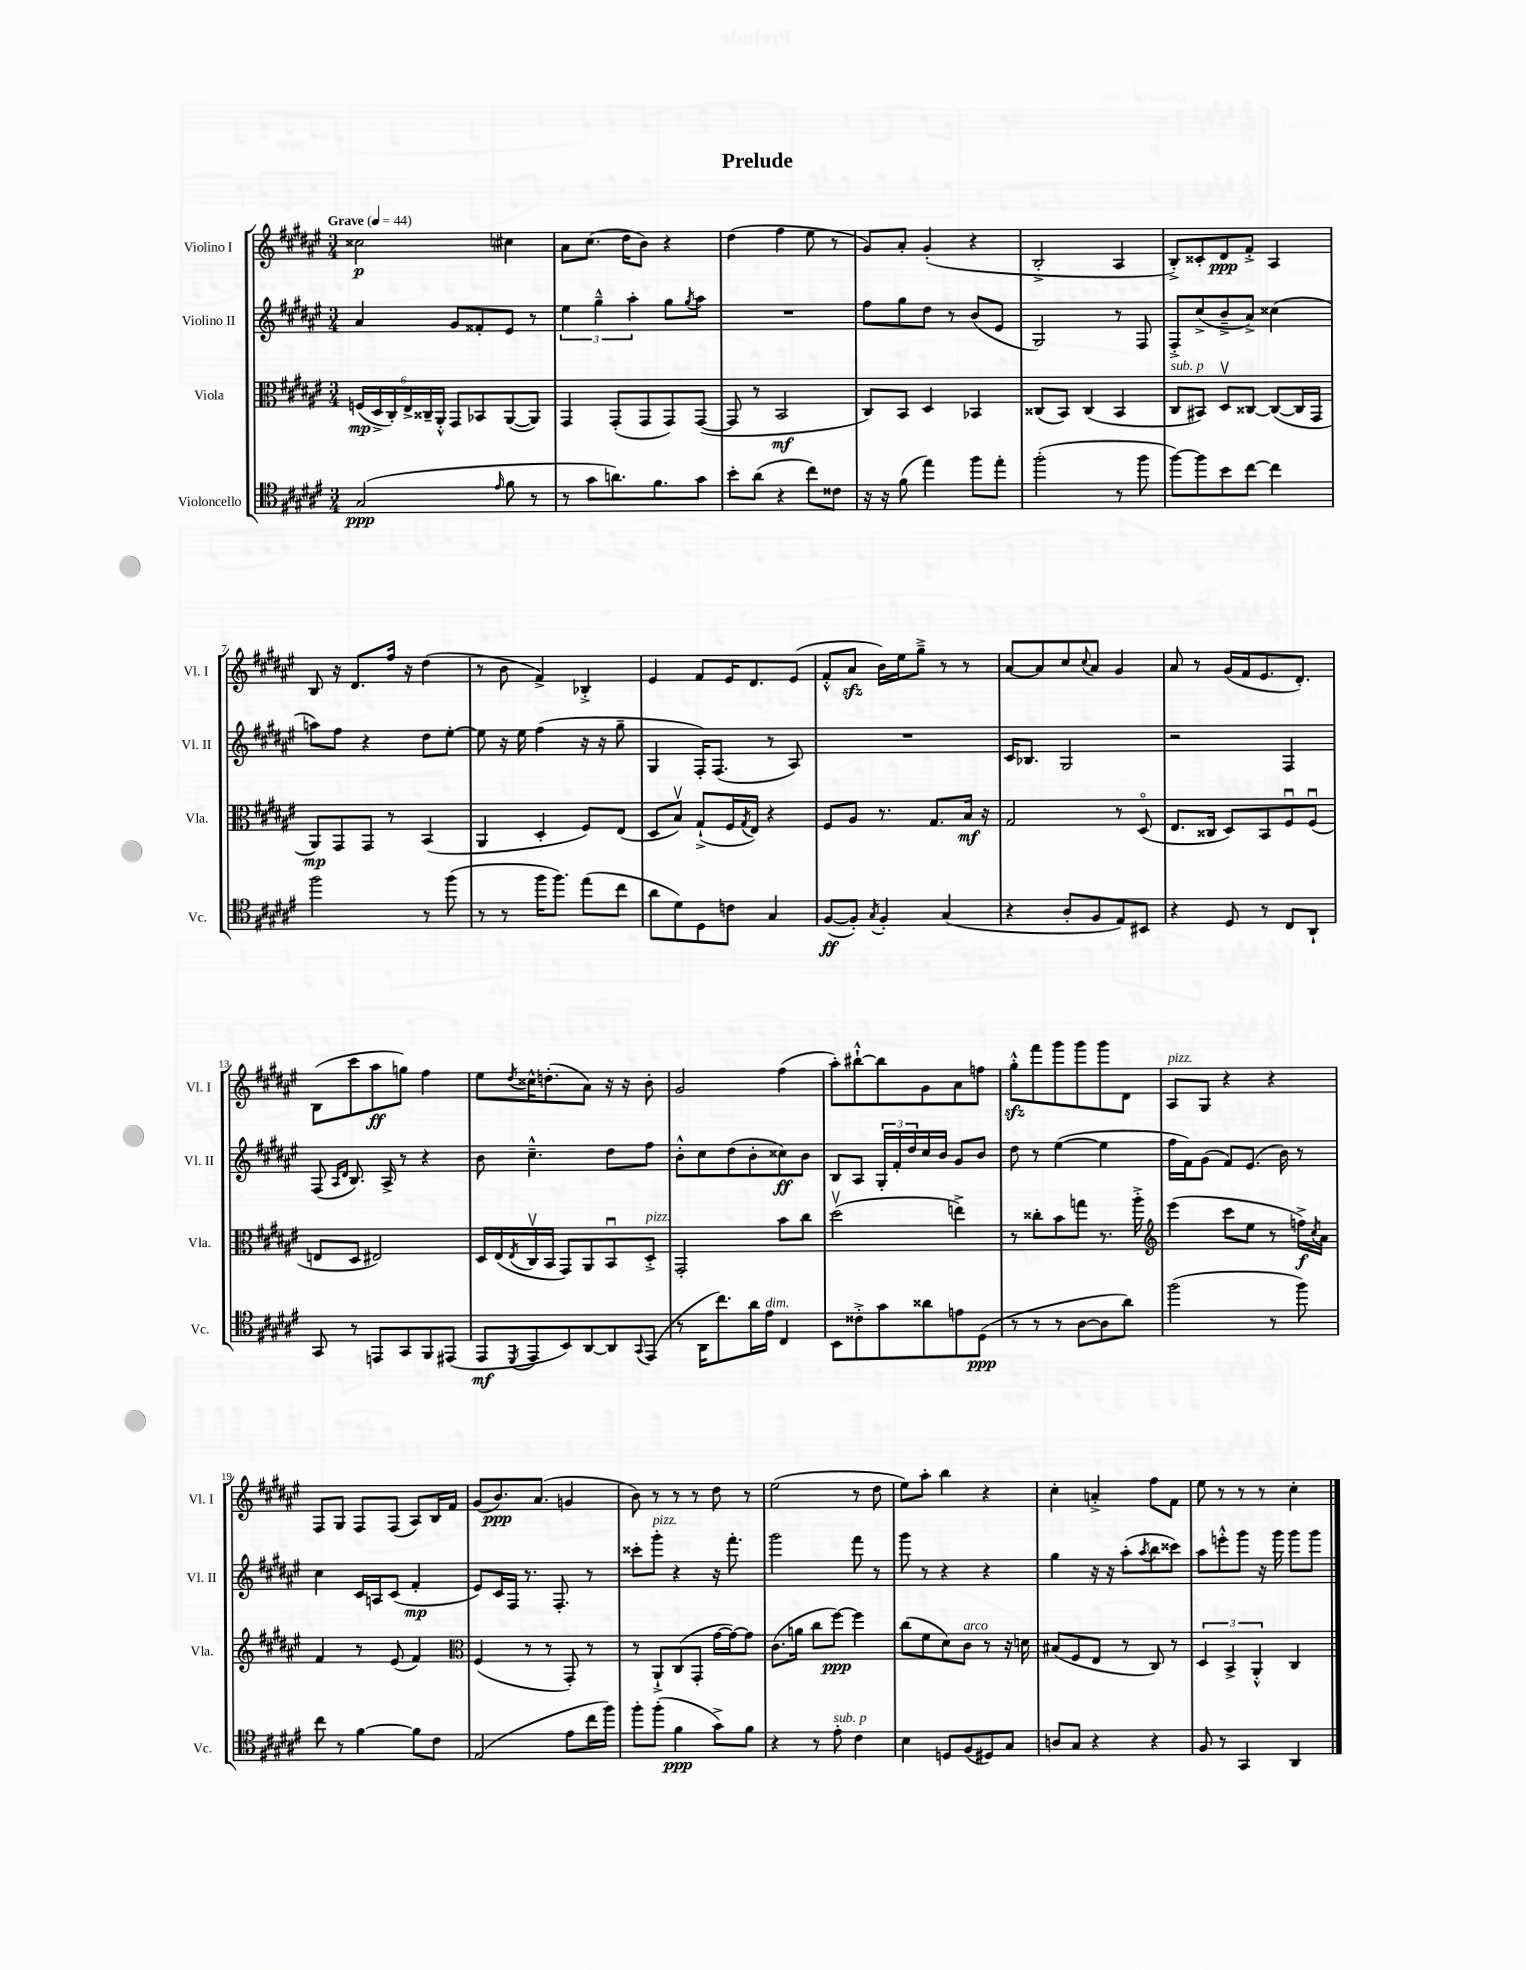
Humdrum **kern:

**kern	**dynam	**kern	**dynam	**kern	**dynam	**kern	**dynam
*part4	*part4	*part3	*part3	*part2	*part2	*part1	*part1
*staff4	*staff4	*staff3	*staff3	*staff2	*staff2	*staff1	*staff1
*I"Violoncello	*	*I"Viola	*	*I"Violino II	*	*I"Violino I	*
*I'Vc.	*	*I'Vla.	*	*I'Vl. II	*	*I'Vl. I	*
*clefC4	*	*clefC3	*	*clefG2	*	*clefG2	*
*k[f#c#g#d#a#e#]	*	*k[f#c#g#d#a#e#]	*	*k[f#c#g#d#a#e#]	*	*k[f#c#g#d#a#e#]	*
*M3/4	*	*M3/4	*	*M3/4	*	*M3/4	*
*MM44	*	*MM44	*	*MM44	*	*MM44	*
=1	=1	=1	=1	=1	=1	=1	=1
!	!	!	!	!	!	!LO:TX:a:B:t=Grave	!
(2G#/	ppp	(24Fn/LL	mp	4a#/	.	2cc##X\	p
.	.	24D#^/	.	.	.	.	.
.	.	24C#'/)	.	.	.	.	.
.	.	24E#^/	.	.	.	.	.
.	.	24C##X~/	.	.	.	.	.
.	.	24AA#'^^/JJ	.	.	.	.	.
.	.	8GG#/L	.	8g#/L	.	.	.
.	.	8BB-X/	.	8f##X'/	.	.	.
16qqe#/	.	.	.	.	.	.	.
8f#\	.	([8AA#/	.	8e#/J	.	4cc#X\	.
8r	.	8AA#/J])	.	8r	.	.	.
=2	=2	=2	=2	=2	=2	=2	=2
8r	.	4GG#/	.	6ee#\	.	8a#\L	.
8g#\L	.	.	.	.	.	(8.cc#\J	.
.	.	.	.	6gg#~^^\	.	.	.
8.an\)	.	(8GG#'/L	.	.	.	.	.
.	.	.	.	.	.	16dd#\KL	.
.	.	.	.	6aa#'\	.	.	.
.	.	8GG#/	.	.	.	8b\J)	.
8.f#\	.	.	.	.	.	.	.
.	.	8GG#/)	.	8gg#\L	.	4r	.
.	.	.	.	8qgg#/	.	.	.
8g#\J	.	([8GG#/J	.	8aa#\J	.	.	.
=3	=3	=3	=3	=3	=3	=3	=3
8b'\L	.	8GG#/]	.	2.r	.	(4dd#\	.
(8a#\J	.	8r	.	.	.	.	.
4r	.	2BB/	mf	.	.	4ff#\	.
8cc#\L)	.	.	.	.	.	8ee#\	.
8c##X\J	.	.	.	.	.	8r	.
=4	=4	=4	=4	=4	=4	=4	=4
16r	.	8C#/L)	.	8ff#\L	.	8g#/L)	.
16r	.	.	.	.	.	.	.
(8f#\	.	8BB/J	.	8gg#\	.	8a#'/J	.
4ee#\)	.	4D#/	.	8dd#\J	.	(4g#'/	.
.	.	.	.	8r	.	.	.
8ff#\L	.	4BB-X/	.	(8b/L	.	4r	.
8ee#'\J	.	.	.	8e#/J	.	.	.
=5	=5	=5	=5	=5	=5	=5	=5
(2ff#'\	.	(8C##X/L	.	2G#/)	.	2B'^/	.
.	.	8BB/J)	.	.	.	.	.
.	.	(4C##/	.	.	.	.	.
8r	.	4BB/	.	8r	.	4A#/	.
8ff#\	.	.	.	8F#/	.	.	.
=6	=6	=6	=6	=6	=6	=6	=6
!	!	!LO:TX:a:i:t=sub. p	!	!	!	!	!
[8ff#\L)	.	8C#/L	.	8F#'^/L	.	8B'^/L)	.
8ff#\]	.	8BB#X/J)	.	(8cc#^/	.	8c##X'/	.
8b\	.	8D#v/L	.	8b~^/	.	8d#/	ppp
[8cc#\J	.	[8C##X/J	.	8a#^/J)	.	8f#'^/J	.
4cc#\]	.	(8C##/L_	.	(4cc##X\	.	4A#/	.
.	.	16C##/L]	.	.	.	.	.
.	.	16GG#/JJ	.	.	.	.	.
!!LO:LB:g=z
=7	=7	=7	=7	=7	=7	=7	=7
2ff#\	.	8AA#/L)	mp	8aan\L)	.	8B/	.
.	.	8GG#/	.	8ff#\J	.	16r	.
.	.	.	.	.	.	8.d#/L	.
.	.	8GG#/J	.	4r	.	.	.
.	.	8r	.	.	.	16ff#/Jk	.
.	.	.	.	.	.	16r	.
8r	.	(4BB/	.	8dd#\L	.	(4dd#\	.
(8ff#\	.	.	.	[8ee#'\J	.	.	.
=8	=8	=8	=8	=8	=8	=8	=8
8r	.	4AA#/	.	8ee#\]	.	8r	.
8r	.	.	.	16r	.	8b\	.
.	.	.	.	16ee#\	.	.	.
16ff#\KL	.	4D#'/	.	(4ff#\	.	4f#^/)	.
8.ff#\J)	.	.	.	.	.	.	.
(8ee#\L	.	8F#/L)	.	16r	.	4B-X'^/	.
.	.	.	.	16r	.	.	.
8cc#\J	.	(8E#/J	.	8gg#~\	.	.	.
=9	=9	=9	=9	=9	=9	=9	=9
8a#\L	.	8D#/L	.	4G#/	.	4e#/	.
8d#\)	.	8Bv/J)	.	.	.	.	.
8D#\	.	(8G#`^/L	.	16F#'/KL)	.	8f#/L	.
.	.	.	.	(8.F#/J	.	.	.
8cn\J	.	16F#/L	.	.	.	16e#/K	.
.	.	8qG#/	.	.	.	.	.
.	.	16E#/JJ)	.	.	.	8.d#/	.
4G#/	.	4r	.	8r	.	.	.
.	.	.	.	8A#/)	.	(8e#/J	.
=10	=10	=10	=10	=10	=10	=10	=10
([8F#/L	ff	8F#/L	.	2.r	.	8f#'^^/L	.
8F#'/J])	.	8A#/J	.	.	.	8a#zz/J	.
8qG#/	.	.	.	.	.	.	.
4F#'/	.	8.r	.	.	.	16b\LL)	.
.	.	.	.	.	.	16ee#\J	.
.	.	.	.	.	.	8gg#~^\J	.
.	.	8.G#/L	.	.	.	.	.
(4G#/	.	.	.	.	.	8r	.
.	.	16B/Jk	mf	.	.	8r	.
.	.	16r	.	.	.	.	.
=11	=11	=11	=11	=11	=11	=11	=11
4r	.	2G#/	.	16c#/KL	.	[8a#/L	.
.	.	.	.	8.B-X/J	.	.	.
.	.	.	.	.	.	8a#/]	.
8A#'/L	.	.	.	2G#/	.	8cc#/	.
.	.	.	.	.	.	8qqcc#/	.
8F#/	.	.	.	.	.	8a#/J	.
8E#/)	.	8r	.	.	.	4g#/	.
8BB#X/J	.	(8D#/	.	.	.	.	.
=12	=12	=12	=12	=12	=12	=12	=12
4r	.	8.E#/L	.	2r	.	8a#/	.
.	.	.	.	.	.	8r	.
.	.	16C##X/Jk	.	.	.	.	.
8D#/	.	8D#/L)	.	.	.	(16g#/LL	.
.	.	.	.	.	.	16f#/J	.
8r	.	8BB/	.	.	.	8.e#/	.
8C#/L	.	8F#u/	.	4F#/	.	.	.
.	.	.	.	.	.	8.d#'/J)	.
8AA#`/J	.	(8F#u/J	.	.	.	.	.
!!LO:LB:g=z
=13	=13	=13	=13	=13	=13	=13	=13
8GG#/	.	8En/L	.	(8F#/	.	(8B\L	.
.	.	.	.	16qqA#/LL	.	.	.
.	.	.	.	16qqd#/JJ	.	.	.
8r	.	8D#/J	.	8.B/)	.	8ccc#\	.
8EEn/L	.	2E#X/)	.	.	.	8aa#\	ff
.	.	.	.	16A#^/	.	.	.
8GG#/	.	.	.	8r	.	8ggn\J)	.
8FF#/	.	.	.	4r	.	4ff#\	.
(8EE#X/J	.	.	.	.	.	.	.
=14	=14	=14	=14	=14	=14	=14	=14
8EE#/L	mf	16D#/LL	.	8b\	.	8ee#\L	.
.	.	(16E#/	.	.	.	.	.
8qDD#/	.	8qE#/	.	.	.	8qdd#/	.
8EE#/	.	16C#v/	.	4.cc#~^^\	.	16cc##X^^\K	.
.	.	16BB/JJ	.	.	.	(8.ddn'\	.
8BB/)	.	8GG#/L)	.	.	.	.	.
[8AA#/	.	8AA#/	.	.	.	8a#\J)	.
8AA#/]	.	8BBu/	.	8dd#\L	.	16r	.
.	.	.	.	.	.	16r	.
8qqGG#/	.	.	.	.	.	.	.
!	!	!LO:TX:a:i:t=pizz.	!	!	!	!	!
(8EE#/J	.	8D#'^/J	.	8ff#\J	.	8b'\	.
=15	=15	=15	=15	=15	=15	=15	=15
8r	.	2GG#'/	.	8b'^^\L	.	2g#/	.
16AA#\KL	.	.	.	8cc#\	.	.	.
8.cc#\)	.	.	.	.	.	.	.
.	.	.	.	(8dd#\	.	.	.
16a#\L	.	.	.	8b'\	.	.	.
!LO:TX:a:i:t=dim.	!	!	!	!	!	!	!
16e#\JJ	.	.	.	.	.	.	.
4C#/	.	8b\L	.	8cc##X\)	ff	(4ff#\	.
.	.	8cc#\J	.	8b\J	.	.	.
=16	=16	=16	=16	=16	=16	=16	=16
8BB\L	.	(2dd#v\	.	8B/L	.	8aa#'\L)	.
8c##X'^\	.	.	.	8A#/J	.	[8bb#X`^^\	.
8g#\	.	.	.	24G#'/LL	.	8bb#\]	.
.	.	.	.	24f#'/	.	.	.
.	.	.	.	24dd#/	.	.	.
8a##X\	.	.	.	16cc#/	.	8g#\	.
.	.	.	.	16b/JJ	.	.	.
8en\	.	4een^\)	.	8g#/L	.	8a#\	.
(8D#\J	ppp	.	.	8b/J	.	8ffn\J	.
=17	=17	=17	=17	=17	=17	=17	=17
8r	.	8r	.	8dd#\	.	8gg#zz'^^\L	.
8r	.	8cc##X'\L	.	8r	.	8fff#\	.
8r	.	8b\	.	([4ee#\	.	8ggg#\	.
[8A#\L	.	8ggn\J	.	.	.	8ggg#\	.
8A#\]	.	8.r	.	4ee#\]	.	8ggg#\	.
8a#\J)	.	.	.	.	.	8d#\J	.
.	.	16aa#'^\	.	.	.	.	.
=18	=18	=18	=18	=18	=18	=18	=18
*	*	*clefG2	*	*	*	*	*
!	!	!	!	!	!	!LO:TX:a:i:t=pizz.	!
(2ff#\	.	(4eee#\	.	16ff#\LL	.	8A#/L	.
.	.	.	.	16f#\J)	.	.	.
.	.	.	.	(8g#\J	.	8G#/J	.
.	.	8ccc#\L	.	8f#/L)	.	4r	.
.	.	8ee#\J	.	(8.e#/J	.	.	.
8r	.	8r	.	.	.	4r	.
.	.	.	.	16b\)	.	.	.
8ff#\)	.	16ffn^\LL)	f	8r	.	.	.
.	.	8qcc#/	.	.	.	.	.
.	.	16a#\JJ	.	.	.	.	.
!!LO:LB:g=z
=19	=19	=19	=19	=19	=19	=19	=19
8cc#\	.	4f#/	.	4cc#\	.	8F#/L	.
8r	.	.	.	.	.	8G#/J	.
[4f#\	.	8r	.	16c#/LL	.	8F#/L	.
.	.	.	.	16An/J	.	.	.
.	.	(8e#/	.	(8c#/J	.	(8F#/J	.
8f#\L]	.	4f#/)	.	4f#'/	mp	8A#/L)	.
8c#\J	.	.	.	.	.	16B/L	.
.	.	.	.	.	.	16f#/JJ	.
=20	=20	=20	=20	=20	=20	=20	=20
*	*	*clefC3	*	*	*	*	*
(2E#/	.	(4F#/	.	8e#/L)	.	(8g#/L	.
.	.	.	.	16c#/L	.	8.b/)	ppp
.	.	.	.	16F#/JJ	.	.	.
.	.	8r	.	8.r	.	.	.
.	.	.	.	.	.	(8.a#/J	.
.	.	8r	.	.	.	.	.
.	.	.	.	8.F#'/	.	.	.
8e#\L	.	8GG#'/)	.	.	.	4gn/	.
16cc#\L	.	8r	.	8r	.	.	.
16ff#\JJ)	.	.	.	.	.	.	.
=21	=21	=21	=21	=21	=21	=21	=21
8ff#'\L	.	8r	.	8ccc##X'\L	.	8b\)	.
!	!	!	!	!LO:TX:a:i:t=pizz.	!	!	!
(8ff#'\J	.	8AA#`^/L	.	8ggg#'\J	.	8r	.
4f#\	ppp	(8C#/	.	4r	.	8r	.
.	.	8GG#'/J	.	.	.	8r	.
8g#^\L)	.	[16g#\LL	.	16r	.	8dd#\	.
.	.	16g#\J_)	.	8.fff#'\	.	.	.
8f#\J	.	8g#\J]	.	.	.	8r	.
=22	=22	=22	=22	=22	=22	=22	=22
4r	.	(8.c#\L	.	2ggg#\	.	(2ee#\	.
.	.	16an\Jk	.	.	.	.	.
8r	.	8cc#\L	.	.	.	.	.
!LO:TX:a:i:t=sub. p	!	!	!	!	!	!	!
8e#'\	.	[8ff#\J)	ppp	.	.	.	.
4c#\	.	4ff#\]	.	8fff#\	.	8r	.
.	.	.	.	8r	.	8dd#\	.
=23	=23	=23	=23	=23	=23	=23	=23
4B\	.	(8cc#\L	.	8ggg#\	.	8ee#\L)	.
.	.	8f#\	.	8r	.	8aa#'\J	.
8Dn/L	.	8d#\)	.	4r	.	4bb\	.
!	!	!LO:TX:a:i:t=arco	!	!	!	!	!
(8F#/	.	8c#\J	.	.	.	.	.
8D#X/)	.	8r	.	4r	.	4r	.
8G#/J	.	16r	.	.	.	.	.
.	.	16dn\	.	.	.	.	.
=24	=24	=24	=24	=24	=24	=24	=24
8An/L	.	(8B#X/L	.	4gg#\	.	4cc#'\	.
8G#/J	.	8F#/	.	.	.	.	.
4r	.	8E#/J	.	16r	.	4an'^/	.
.	.	.	.	16r	.	.	.
.	.	8r	.	(8aa#'\L	.	.	.
.	.	.	.	8qaa#/	.	.	.
4r	.	8C#/)	.	8bb\	.	8ff#\L	.
.	.	8r	.	8ccc##X\J)	.	8f#\J	.
=25	=25	=25	=25	=25	=25	=25	=25
8F#/	.	6D#/	.	8aa#\L	.	8ee#\	.
8r	.	.	.	8eeen'^^\	.	8r	.
.	.	6BB^/	.	.	.	.	.
4GG#/	.	.	.	8ggg#\J	.	8r	.
.	.	6AA#'^^/	.	.	.	.	.
.	.	.	.	16r	.	8r	.
.	.	.	.	16ggg#\	.	.	.
4AA#/	.	4C#/	.	8ggg#\L	.	4cc#'\	.
.	.	.	.	8ggg#\J	.	.	.
==	==	==	==	==	==	==	==
*-	*-	*-	*-	*-	*-	*-	*-
